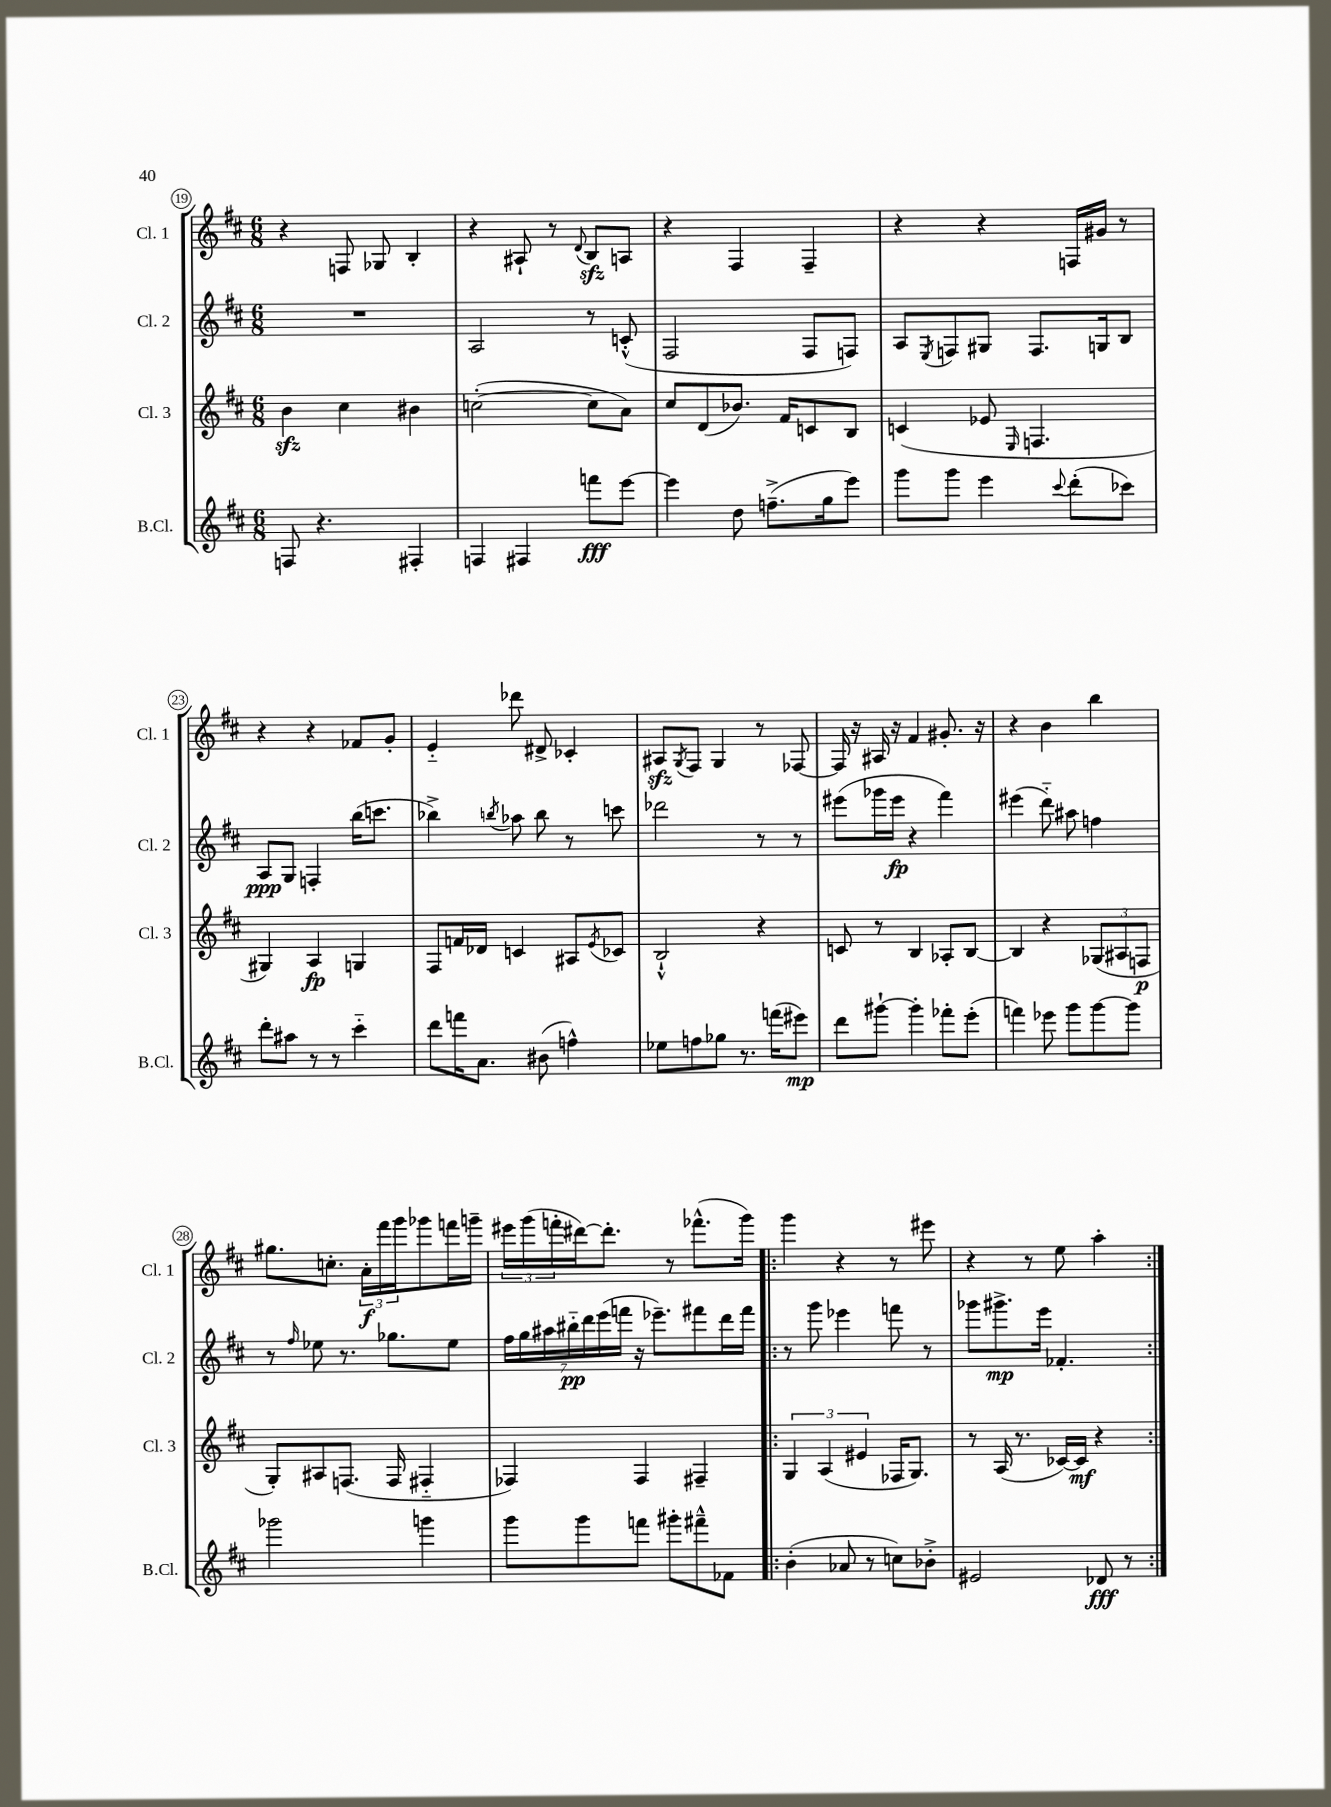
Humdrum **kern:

**kern	**dynam	**kern	**dynam	**kern	**dynam	**kern	**dynam
*part4	*part4	*part3	*part3	*part2	*part2	*part1	*part1
*staff4	*staff4	*staff3	*staff3	*staff2	*staff2	*staff1	*staff1
*I"B.Cl.	*	*I"Cl. 3	*	*I"Cl. 2	*	*I"Cl. 1	*
*I'B.Cl.	*	*I'Cl. 3	*	*I'Cl. 2	*	*I'Cl. 1	*
*clefG2	*	*clefG2	*	*clefG2	*	*clefG2	*
*k[f#c#]	*	*k[f#c#]	*	*k[f#c#]	*	*k[f#c#]	*
*M6/8	*	*M6/8	*	*M6/8	*	*M6/8	*
=19	=19	=19	=19	=19	=19	=19	=19
8Fn/	.	4bzz\	.	2.r	.	4r	.
4.r	.	.	.	.	.	.	.
.	.	4cc#\	.	.	.	8Fn/	.
.	.	.	.	.	.	8G-X/	.
4F#X'/	.	4b#X\	.	.	.	4B'/	.
=20	=20	=20	=20	=20	=20	=20	=20
4Fn/	.	([2ccn'\	.	2A/	.	4r	.
4F#X/	.	.	.	.	.	8A#X`/	.
.	.	.	.	.	.	8r	.
.	.	.	.	.	.	8qqd/	.
8fffn\L	fff	8cc\L]	.	8r	.	8Bzz/L	.
[8eee\J	.	8a\J)	.	(8cn'^^/	.	8An/J	.
=21	=21	=21	=21	=21	=21	=21	=21
4eee\]	.	8cc#/L	.	2F#/	.	4r	.
.	.	(8d/	.	.	.	.	.
8dd\	.	8.b-X/J)	.	.	.	4F#/	.
(8.ffn~^\L	.	.	.	.	.	.	.
.	.	16f#/KL	.	.	.	.	.
.	.	8cn/	.	8F#/L	.	4F#~/	.
16gg\k	.	.	.	.	.	.	.
8eee\J)	.	8B/J	.	8Fn/J)	.	.	.
=22	=22	=22	=22	=22	=22	=22	=22
8ggg\L	.	(4cn/	.	8A/L	.	4r	.
.	.	.	.	8qE/	.	.	.
8ggg\J	.	.	.	8Fn/	.	.	.
4eee\	.	8e-X/	.	8G#X/J	.	4r	.
.	.	16qqE/	.	.	.	.	.
.	.	4.Fn/	.	8.F/L	.	.	.
8qqccc#/	.	.	.	.	.	.	.
(8ddd'\L	.	.	.	.	.	16Fn/LL	.
.	.	.	.	16Gn/k	.	16g#X/JJ	.
8ccc-X\J)	.	.	.	8B/J	.	8r	.
!!LO:LB:g=z
=23	=23	=23	=23	=23	=23	=23	=23
8ddd'\L	.	4G#X/)	.	8A/L	ppp	4r	.
8aa#X\J	.	.	.	8G/J	.	.	.
8r	.	4A/	fp	4Fn'/	.	4r	.
8r	.	.	.	.	.	.	.
4ccc#\	.	4Gn/	.	(16bb\KL	.	8f-X/L	.
.	.	.	.	8.cccn\J	.	.	.
.	.	.	.	.	.	8g'/J	.
=24	=24	=24	=24	=24	=24	=24	=24
8ddd\L	.	8F#/L	.	4bb-X^\)	.	4e/	.
16fffn\K	.	16fn/L	.	.	.	.	.
8.a\J	.	16d-X/JJ	.	.	.	.	.
.	.	.	.	8qbbn/	.	.	.
.	.	4cn/	.	8aa-X\	.	8ddd-X\	.
(8b#X\	.	.	.	8bb\	.	8d#X^/	.
4ffn^^\)	.	8A#X/L	.	8r	.	4c-X'/	.
.	.	8qe/	.	.	.	.	.
.	.	8c-X/J	.	8cccn\	.	.	.
=25	=25	=25	=25	=25	=25	=25	=25
8ee-X\L	.	2B`^^/	.	2ddd-X\	.	8A#Xzz/L	.
.	.	.	.	.	.	8qG/	.
8ffn\	.	.	.	.	.	8F#/J	.
8gg-X\J	.	.	.	.	.	4G/	.
8.r	.	.	.	.	.	.	.
.	.	4r	.	8r	.	8r	.
(16fffn\KL	.	.	.	.	.	.	.
8eee#X\J)	mp	.	.	8r	.	[8F-X/	.
=26	=26	=26	=26	=26	=26	=26	=26
8ddd\L	.	8cn/	.	(8eee#X\L	.	16F-/]	.
.	.	.	.	.	.	16r	.
[8ggg#X`\J	.	8r	.	16ggg-X\L	.	16A#X/	.
.	.	.	.	16eee#\JJ	fp	16r	.
4ggg#'\]	.	4B/	.	4r	.	4f#/	.
8fff-X'\L	.	8A-X'/L	.	4fff#\)	.	8.g#X'/	.
(8eee'\J	.	[8B/J	.	.	.	.	.
.	.	.	.	.	.	16r	.
=27	=27	=27	=27	=27	=27	=27	=27
4fffn\)	.	4B/]	.	(4eee#X\	.	4r	.
8eee-X\	.	4r	.	8ddd\)	.	4b\	.
8ggg\L	.	.	.	8aa#X\	.	.	.
[8ggg\	.	(12G-X/L	.	4ffn\	.	4bb\	.
.	.	12A#X/	.	.	.	.	.
8ggg\J]	.	.	.	.	.	.	.
.	.	12Fn/J	p	.	.	.	.
!!LO:LB:g=z
=28	=28	=28	=28	=28	=28	=28	=28
2ggg-X\	.	8G'/L)	.	8r	.	8.gg#X\L	.
.	.	.	.	16qqff#/	.	.	.
.	.	8A#X/	.	8ee-X\	.	.	.
.	.	.	.	.	.	8.ccn'\J	.
.	.	(8.Fn/J	.	8.r	.	.	.
.	.	.	.	.	.	24a'\LL	f
.	.	.	.	.	.	24fff#\	.
.	.	16F/	.	8.gg-X\L	.	.	.
.	.	.	.	.	.	24ggg\J	.
4gggn\	.	4F#X/	.	.	.	8ggg-X\	.
.	.	.	.	8ee-\J	.	16fffn\L	.
.	.	.	.	.	.	16gggn~\JJ	.
=29	=29	=29	=29	=29	=29	=29	=29
8ggg\L	.	4F-X/)	.	28ff#\LL	.	24eee#X\LL	.
.	.	.	.	28gg\	.	.	.
.	.	.	.	.	.	(24ggg\	.
.	.	.	.	28aa#X\	.	.	.
.	.	.	.	.	.	24fffn'\	.
.	.	.	.	28bb#X\	pp	.	.
8ggg\	.	.	.	.	.	[16ddd#X\J)	.
.	.	.	.	28ddd\	.	.	.
.	.	.	.	(28eee\	.	.	.
.	.	.	.	.	.	8.ddd#'\J]	.
.	.	.	.	28fffn\JJ	.	.	.
8fffn\J	.	4F-/	.	16r	.	.	.
.	.	.	.	8.eee-X~\L)	.	.	.
8ggg#X'\L	.	.	.	.	.	8r	.
8fff#X~^^\	.	4F#X~/	.	8fff#X\	.	(8.fff-X^^\L	.
8f-X\J	.	.	.	16ddd\L	.	.	.
.	.	.	.	16fff#\JJ	.	16ggg\Jk)	.
=30!|:	=30!|:	=30!|:	=30!|:	=30!|:	=30!|:	=30!|:	=30!|:
(4b'\	.	6G/	.	8r	.	4ggg\	.
.	.	.	.	8ggg\	.	.	.
.	.	(6A/	.	.	.	.	.
8a-X/	.	.	.	4eee-X\	.	4r	.
.	.	6e#X/	.	.	.	.	.
8r	.	.	.	.	.	.	.
8ccn\L)	.	16F-X/KL	.	8fffn\	.	8r	.
.	.	8.G/J)	.	.	.	.	.
8b-X'^\J	.	.	.	8r	.	8eee#X\	.
=31	=31	=31	=31	=31	=31	=31	=31
2e#X/	.	8r	.	8ggg-X\L	.	4r	.
.	.	(16A/	.	8.ggg#X^\	mp	.	.
.	.	8.r	.	.	.	.	.
.	.	.	.	.	.	8r	.
.	.	.	.	16eee\Jk	.	.	.
.	.	[16c-X/LL)	.	4.f-X'/	.	8ee\	.
.	.	16c-/JJ]	mf	.	.	.	.
8d-X/	fff	4r	.	.	.	4aa'\	.
8r	.	.	.	.	.	.	.
=:|!	=:|!	=:|!	=:|!	=:|!	=:|!	=:|!	=:|!
*-	*-	*-	*-	*-	*-	*-	*-
